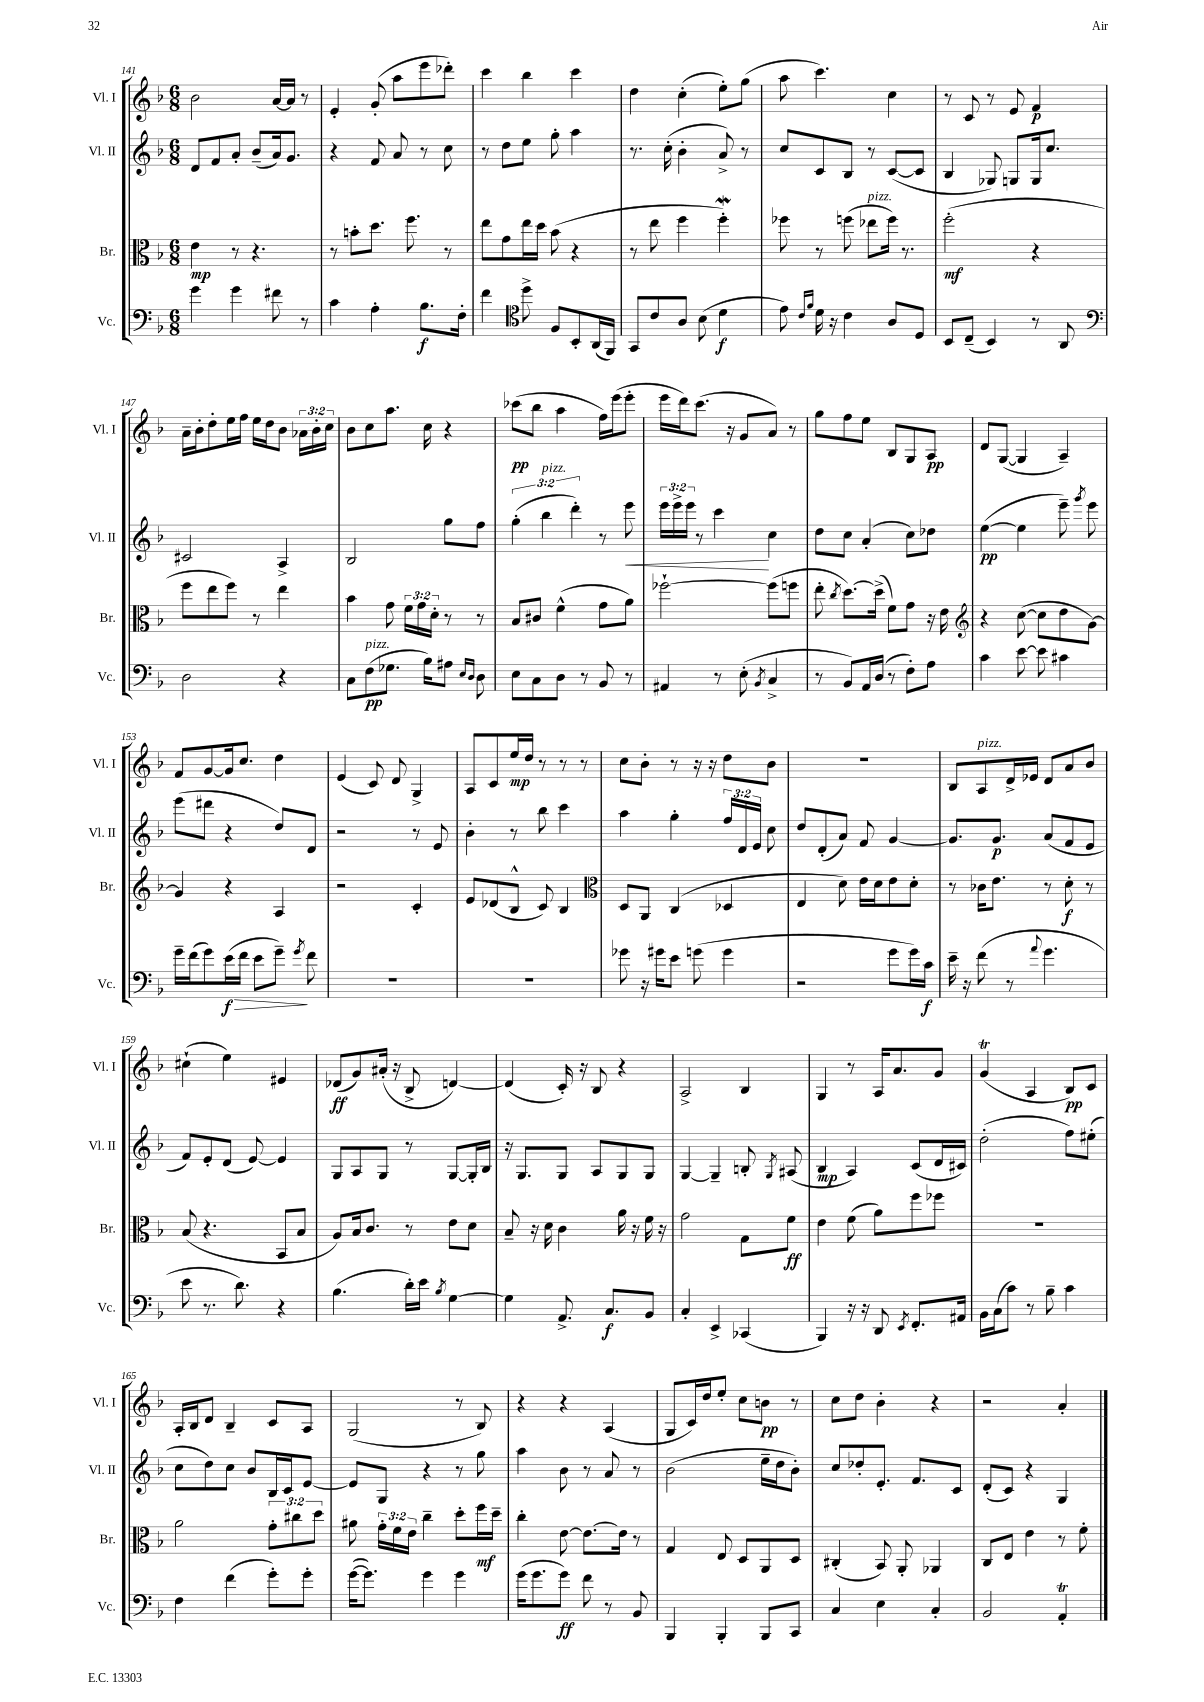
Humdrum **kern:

**kern	**dynam	**kern	**dynam	**kern	**dynam	**kern	**dynam
*part4	*part4	*part3	*part3	*part2	*part2	*part1	*part1
*staff4	*staff4	*staff3	*staff3	*staff2	*staff2	*staff1	*staff1
*I"Vc.	*	*I"Br.	*	*I"Vl. II	*	*I"Vl. I	*
*I'Vc.	*	*I'Br.	*	*I'Vl. II	*	*I'Vl. I	*
*clefF4	*	*clefC3	*	*clefG2	*	*clefG2	*
*k[b-]	*	*k[b-]	*	*k[b-]	*	*k[b-]	*
*M6/8	*	*M6/8	*	*M6/8	*	*M6/8	*
=141	=141	=141	=141	=141	=141	=141	=141
4g\	.	4e\	mp	8d/L	.	2b-\	.
.	.	.	.	8f/	.	.	.
4g\	.	8r	.	8a'/J	.	.	.
.	.	4.r	.	(8b-~/L	.	.	.
8f#X\	.	.	.	16a/k)	.	[16a/LL	.
.	.	.	.	8.g/J	.	16a/JJ]	.
8r	.	.	.	.	.	8r	.
=142	=142	=142	=142	=142	=142	=142	=142
4c\	.	8r	.	4r	.	4e'/	.
.	.	8bn'\L	.	.	.	.	.
4A'\	.	8.dd\J	.	8f/	.	(8g'/	.
.	.	.	.	8a/	.	8aa\L	.
.	.	8.ff\	.	.	.	.	.
8.B-\L	f	.	.	8r	.	8eee\	.
.	.	8r	.	8cc\	.	8ddd-X'\J)	.
16F'\Jk	.	.	.	.	.	.	.
=143	=143	=143	=143	=143	=143	=143	=143
4f\	.	8ee\L	.	8r	.	4ccc\	.
.	.	8g\	.	8dd\L	.	.	.
*clefC4	*	*	*	*	*	*	*
8dd^\	.	16ee\L	.	8ee\J	.	4bb-\	.
.	.	16dd\JJ	.	.	.	.	.
8F/L	.	(8b-\	.	8gg'\	.	.	.
8BB-'/	.	4r	.	4aa\	.	4ccc\	.
(16AA/L	.	.	.	.	.	.	.
16FF/JJ)	.	.	.	.	.	.	.
=144	=144	=144	=144	=144	=144	=144	=144
8GG/L	.	8r	.	8.r	.	4dd\	.
8c/	.	8ee\	.	.	.	.	.
.	.	.	.	(16cc'\	.	.	.
8A/J	.	4ff\	.	4b-'\	.	(4cc'\	.
(8B-\	.	.	.	.	.	.	.
4d\	f	4ffw'\)	.	8a^/)	.	8ee'\L)	.
.	.	.	.	8r	.	(8gg\J	.
=145	=145	=145	=145	=145	=145	=145	=145
8e\)	.	8ff-X\	.	8cc/L	.	8aa\	.
16qqc/LL	.	.	.	.	.	.	.
16qqf/JJ	.	.	.	.	.	.	.
16d\	.	8r	.	8c/	.	4.ccc\)	.
16r	.	.	.	.	.	.	.
4c\	.	(8ffn\	.	8B-/J	.	.	.
!	!	!LO:TX:a:i:t=pizz.	!	!	!	!	!
.	.	8ee-X\L	.	8r	.	.	.
8A/L	.	16ff\Jk)	.	([8c/L	.	4cc\	.
.	.	8.r	.	.	.	.	.
8D/J	.	.	.	8c/J]	.	.	.
=146	=146	=146	=146	=146	=146	=146	=146
8BB-/L	.	(2ff'\	mf	4B-/	.	8r	.
(8C~/J	.	.	.	.	.	8c/	.
4BB-/)	.	.	.	8G-X/)	.	8r	.
.	.	.	.	8Gn/L	.	8e/	.
8r	.	4r	.	16G/k	.	4f/	p
.	.	.	.	8.cc/J	.	.	.
8AA/	.	.	.	.	.	.	.
!!LO:LB:g=z
=147	=147	=147	=147	=147	=147	=147	=147
*clefF4	*	*	*	*	*	*	*
2D\	.	8ff\L	.	2c#X/	.	16a~\LL	.
.	.	.	.	.	.	16b-'\J	.
.	.	8ee\	.	.	.	8dd'\	.
.	.	8ff\J)	.	.	.	16ee\L	.
.	.	.	.	.	.	16ff\JJ	.
.	.	8r	.	.	.	16ee\LL	.
.	.	.	.	.	.	16dd\J	.
4r	.	4ee\	.	4A^/	.	8b-\J	.
.	.	.	.	.	.	24a-X\LL	.
.	.	.	.	.	.	24b-'\	.
.	.	.	.	.	.	24cc\JJ	.
=148	=148	=148	=148	=148	=148	=148	=148
8C\L	.	4b-\	.	2B-/	.	8b-\L	.
!LO:TX:a:i:t=pizz.	!	!	!	!	!	!	!
(8F\	pp	.	.	.	.	8cc\	.
8.G-X\J	.	8g\	.	.	.	8.aa\J	.
.	.	24f\LL	.	.	.	.	.
.	.	24g\	.	.	.	.	.
16B-\KL)	.	.	.	.	.	16cc\	.
.	.	24d'\JJ	.	.	.	.	.
8A#X\J	.	8r	.	8gg\L	.	4r	.
16qqE/LL	.	.	.	.	.	.	.
16qqD/JJ	.	.	.	.	.	.	.
8D\	.	8r	.	8ff\J	.	.	.
=149	=149	=149	=149	=149	=149	=149	=149
8E\L	.	8B-/L	.	(6gg'\	.	(8ccc-X\L	pp
8C\	.	8c#X/J	.	.	.	8bb-\J	.
!	!	!	!	!LO:TX:a:i:t=pizz.	!	!	!
.	.	.	.	6bb-\	.	.	.
8D\J	.	(4f^^\	.	.	.	4aa\	.
.	.	.	.	6ddd'\)	.	.	.
8r	.	.	.	.	.	.	.
8BB-/	.	8g\L	.	8r	.	16ff\LL)	.
.	.	.	.	.	.	(16eee\J	.
!	!	!	!	!	!LO:HP:b	!	!
8r	.	8a\J)	.	8eee\	<	8eee'\J	.
=150	=150	=150	=150	=150	=150	=150	=150
4AA#X/	.	[2ff-X`\	.	24eee\LL	.	16eee\LL	.
.	.	.	.	24eee^\	.	.	.
.	.	.	.	.	.	16ddd\J)	.
.	.	.	.	24eee\JJ	.	.	.
.	.	.	.	8r	.	(8.ccc\J	.
8r	.	.	.	4ccc\	.	.	.
.	.	.	.	.	.	16r	.
(8E'\	.	.	.	.	.	8g/L	.
8qBB-/	.	.	.	.	.	.	.
4C^/	.	(8ff-\L]	.	4cc\	[	8a/J)	.
.	.	8ffn\J	.	.	.	8r	.
=151	=151	=151	=151	=151	=151	=151	=151
8r	.	8ee'\	.	8dd\L	.	8gg\L	.
.	.	8qcc/	.	.	.	.	.
8BB-/L)	.	[8.dd\L)	.	8cc\J	.	8ff\	.
16AA/L	.	.	.	(4a'/	.	8ee\J	.
(16D/JJ	.	(16dd^\Jk]	.	.	.	.	.
8r	.	8f\L)	.	.	.	8B-/L	.
8F'\L)	.	8g\J	.	8cc\L)	.	8G/	.
8A\J	.	16r	.	8dd-X\J	.	8A/J	pp
.	.	16e\	.	.	.	.	.
=152	=152	=152	=152	=152	=152	=152	=152
*	*	*clefG2	*	*	*	*	*
4c\	.	4r	.	([4ee\	pp	8d/L	.
.	.	.	.	.	.	([8G/J	.
[8e\	.	([8cc\	.	4ee\]	.	4G/]	.
8e\]	.	8cc\L]	.	.	.	.	.
4c#X\	.	8dd\	.	8eee~\)	.	4A~/)	.
.	.	.	.	8qggg/	.	.	.
.	.	[8g\J)	.	8eee\	.	.	.
!!LO:LB:g=z
=153	=153	=153	=153	=153	=153	=153	=153
16g~\LL	.	4g/]	.	(8eee\L	.	8f/L	.
(16f\J	.	.	.	.	.	.	.
8g\)	.	.	.	8ddd#X\J	.	[8g/	.
!	!LO:HP:b	!	!	!	!	!	!
(16e\L	> f	4r	.	4r	.	16g/k]	.
16f\JJ	.	.	.	.	.	8.cc/J	.
8e\L	.	.	.	.	.	.	.
8g~\J)	.	4A/	.	8dd/L)	.	4dd\	.
8qg/	.	.	.	.	.	.	.
8f\	]	.	.	8d/J	.	.	.
=154	=154	=154	=154	=154	=154	=154	=154
2.r	.	2r	.	2r	.	(4e/	.
.	.	.	.	.	.	8c/)	.
.	.	.	.	.	.	8d/	.
.	.	4c'/	.	8r	.	4G^/	.
.	.	.	.	8e/	.	.	.
=155	=155	=155	=155	=155	=155	=155	=155
2.r	.	8e/L	.	4b-'\	.	8A/L	.
.	.	(8d-X/	.	.	.	8c/	.
.	.	8B-^^/J	.	8r	.	16ee/L	mp
.	.	.	.	.	.	16dd/JJ	.
.	.	8c/)	.	8bb-\	.	8r	.
.	.	4B-/	.	4ccc\	.	8r	.
.	.	.	.	.	.	8r	.
=156	=156	=156	=156	=156	=156	=156	=156
*	*	*clefC3	*	*	*	*	*
8g-X\	.	8D/L	.	4aa\	.	8cc\L	.
16r	.	8AA/J	.	.	.	8b-'\J	.
16g#X\KL	.	.	.	.	.	.	.
8e\J	.	(4C/	.	4gg'\	.	8r	.
(8gn\	.	.	.	.	.	16r	.
.	.	.	.	.	.	16r	.
4g\	.	4D-X/	.	24ff/LL	.	8dd\L	.
.	.	.	.	24d/	.	.	.
.	.	.	.	24e/JJ	.	.	.
.	.	.	.	8cc\	.	8b-\J	.
=157	=157	=157	=157	=157	=157	=157	=157
2r	.	4E/	.	8dd/L	.	2.r	.
.	.	.	.	(8d'/	.	.	.
.	.	8d\)	.	8a/J)	.	.	.
.	.	16e\LL	.	8f/	.	.	.
.	.	16d\J	.	.	.	.	.
8g\L	.	8e\	.	[4g/	.	.	.
16g\L)	.	8d'\J	.	.	.	.	.
16c\JJ	f	.	.	.	.	.	.
=158	=158	=158	=158	=158	=158	=158	=158
16e~\	.	8r	.	8.g/L]	.	8B-/L	.
16r	.	.	.	.	.	.	.
!	!	!	!	!	!	!LO:TX:a:i:t=pizz.	!
(8f\	.	16c-X\KL	.	.	.	8A/	.
.	.	8.e\J	.	8.g/J	p	.	.
8r	.	.	.	.	.	16d^/L	.
.	.	.	.	.	.	16e-X/JJ	.
8qqa/	.	.	.	.	.	.	.
4.g\	.	8r	.	(8a/L	.	8d/L	.
.	.	8d'\	f	8f/	.	8a/	.
.	.	8r	.	8e/J	.	8b-/J	.
!!LO:LB:g=z
=159	=159	=159	=159	=159	=159	=159	=159
8e\	.	(8B-/	.	8f/L)	.	(4cc#X`\	.
8.r	.	4.r	.	8e'/	.	.	.
.	.	.	.	(8d/J	.	4ee\)	.
8.d\)	.	.	.	.	.	.	.
.	.	.	.	[8e/)	.	.	.
4r	.	8BB-/L	.	4e/]	.	4e#X/	.
.	.	8B-/J	.	.	.	.	.
=160	=160	=160	=160	=160	=160	=160	=160
(4.B-\	.	8A/L)	.	8G/L	.	(8d-X/L	ff
.	.	16B-/k	.	8A/	.	8g/)	.
.	.	8.c/J	.	.	.	.	.
.	.	.	.	8G/J	.	(16a#X'/Jk	.
.	.	.	.	.	.	16r	.
16d'\LL)	.	8r	.	8r	.	8B-^/	.
16e\JJ	.	.	.	.	.	.	.
8qB-/	.	.	.	.	.	.	.
[4G\	.	8e\L	.	[8G/L	.	[4dn/)	.
.	.	8d\J	.	16G'/L]	.	.	.
.	.	.	.	16B-/JJ	.	.	.
=161	=161	=161	=161	=161	=161	=161	=161
4G\]	.	8B-~/	.	16r	.	(4d/]	.
.	.	.	.	8.G/L	.	.	.
.	.	16r	.	.	.	.	.
.	.	16d\	.	.	.	.	.
8.AA^/	.	4c\	.	8G/J	.	16c'/)	.
.	.	.	.	.	.	16r	.
.	.	.	.	8A/L	.	8B-/	.
8.C/L	f	.	.	.	.	.	.
.	.	16a\	.	8G/	.	4r	.
.	.	16r	.	.	.	.	.
8BB-/J	.	16f\	.	8G/J	.	.	.
.	.	16r	.	.	.	.	.
=162	=162	=162	=162	=162	=162	=162	=162
4C'/	.	2g\	.	[4G/	.	2A^/	.
4EE^/	.	.	.	4G~/]	.	.	.
(4CC-X/	.	8G\L	.	8Bn'/	.	4B-/	.
.	.	.	.	8qG/	.	.	.
.	.	8f\J	ff	(8A#X/	.	.	.
=163	=163	=163	=163	=163	=163	=163	=163
4BBB-/)	.	4e\	.	4B-/	mp	4G/	.
16r	.	(8f\	.	4A/)	.	8r	.
16r	.	.	.	.	.	.	.
8DD/	.	8a\L)	.	.	.	16A/KL	.
.	.	.	.	.	.	8.a/	.
8qEE/	.	.	.	.	.	.	.
8.FF'/L	.	8ff\	.	(8c/L	.	.	.
.	.	8ff-X\J	.	16d/L	.	8g/J	.
16AA#X/Jk	.	.	.	16c#X/JJ)	.	.	.
=164	=164	=164	=164	=164	=164	=164	=164
16BB-\LL	.	2.r	.	(2dd'\	.	(4gT/	.
(16C\J	.	.	.	.	.	.	.
8c\J)	.	.	.	.	.	.	.
8r	.	.	.	.	.	4A/	.
8B-~\	.	.	.	.	.	.	.
4c\	.	.	.	8ff\L)	.	8B-/L)	pp
.	.	.	.	(8ee#X'\J	.	8c/J	.
!!LO:LB:g=z
=165	=165	=165	=165	=165	=165	=165	=165
4F\	.	2a\	.	8cc\L	.	16A'/LL	.
.	.	.	.	.	.	16B-/J	.
.	.	.	.	8dd\)	.	8d/J	.
(4f\	.	.	.	8cc\J	.	4B-~/	.
.	.	.	.	8b-/L	.	.	.
8g'\L)	.	12g'\L	.	16B-/L	.	8c/L	.
.	.	.	.	16c/J	.	.	.
.	.	12cc#X\	.	.	.	.	.
8g'\J	.	.	.	[8e/J	.	8A/J	.
.	.	12dd\J	.	.	.	.	.
=166	=166	=166	=166	=166	=166	=166	=166
([16g\KL	.	8a#X\	.	8e/L]	.	(2G/	.
8.g\J])	.	.	.	.	.	.	.
.	.	24g'\LL	.	8G/J	.	.	.
.	.	24f\	.	.	.	.	.
.	.	24e\JJ	.	.	.	.	.
4g\	.	4cc~\	.	4r	.	.	.
4g\	.	8dd'\L	.	8r	.	8r	.
.	.	16ff\L	mf	8gg\	.	8B-/)	.
.	.	16dd~\JJ	.	.	.	.	.
=167	=167	=167	=167	=167	=167	=167	=167
(16g\KL	.	4cc'\	.	4aa\	.	4r	.
8.g\	.	.	.	.	.	.	.
8g\J)	ff	[8e\	.	8b-\	.	4r	.
8f\	.	8.e\L_	.	8r	.	.	.
8r	.	.	.	8a/	.	(4A/	.
.	.	16e\Jk]	.	.	.	.	.
8BB-/	.	8r	.	8r	.	.	.
=168	=168	=168	=168	=168	=168	=168	=168
4BBB-/	.	4G/	.	(2b-\	.	8G/L	.
.	.	.	.	.	.	16c/L)	.
.	.	.	.	.	.	16dd/J	.
4BBB-'/	.	8E/	.	.	.	8ee'/J	.
.	.	8D/L	.	.	.	8cc\L	.
8BBB-/L	.	8AA/	.	16ee~\LL	.	8bn\J	pp
.	.	.	.	16dd\J	.	.	.
8CC/J	.	8D/J	.	8b-'\J)	.	8r	.
=169	=169	=169	=169	=169	=169	=169	=169
4C/	.	(4C#X'/	.	8cc/L	.	8cc\L	.
.	.	.	.	8dd-X'/	.	8dd\J	.
4E\	.	8BB-/)	.	8.e'/J	.	4b-'\	.
.	.	8AA'/	.	.	.	.	.
.	.	.	.	8.f/L	.	.	.
4C'/	.	4AA-X/	.	.	.	4r	.
.	.	.	.	8c/J	.	.	.
=170	=170	=170	=170	=170	=170	=170	=170
2BB-/	.	8C/L	.	(8d'/L	.	2r	.
.	.	8E/J	.	8c/J)	.	.	.
.	.	4e\	.	4r	.	.	.
4AAt'/	.	8r	.	4G/	.	4a'/	.
.	.	8f'\	.	.	.	.	.
==	==	==	==	==	==	==	==
*-	*-	*-	*-	*-	*-	*-	*-
